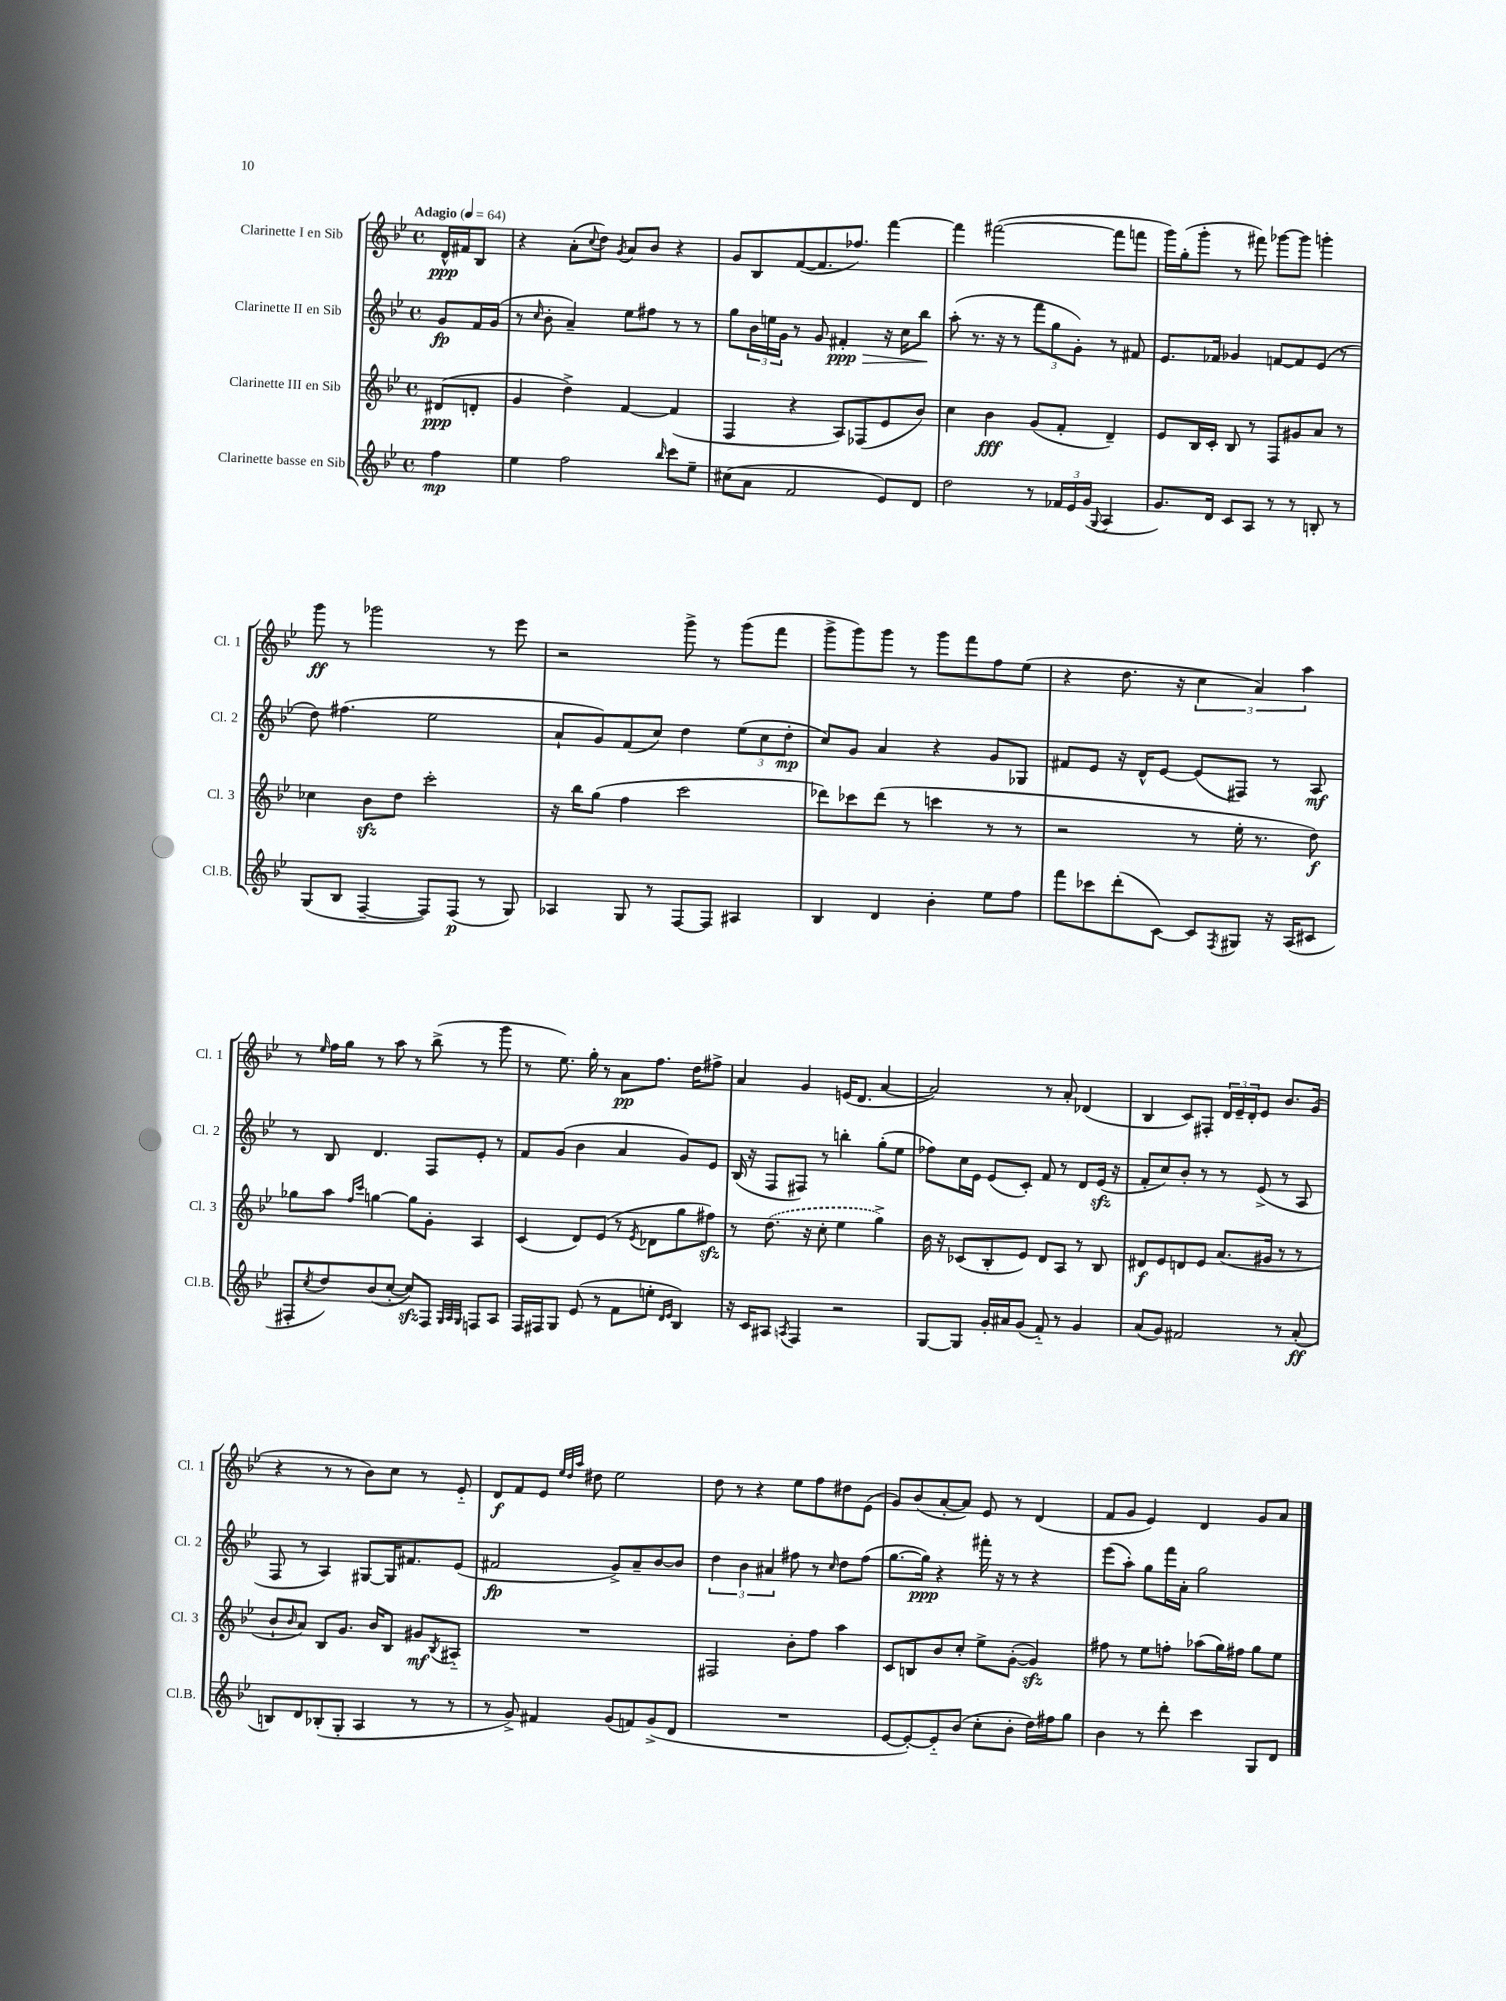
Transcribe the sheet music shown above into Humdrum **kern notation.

**kern	**dynam	**kern	**dynam	**kern	**dynam	**kern	**dynam
*part4	*part4	*part3	*part3	*part2	*part2	*part1	*part1
*staff4	*staff4	*staff3	*staff3	*staff2	*staff2	*staff1	*staff1
*I"Clarinette basse en Sib	*	*I"Clarinette III en Sib	*	*I"Clarinette II en Sib	*	*I"Clarinette I en Sib	*
*I'Cl.B.	*	*I'Cl. 3	*	*I'Cl. 2	*	*I'Cl. 1	*
*clefG2	*	*clefG2	*	*clefG2	*	*clefG2	*
*k[b-e-]	*	*k[b-e-]	*	*k[b-e-]	*	*k[b-e-]	*
*M4/4	*	*M4/4	*	*M4/4	*	*M4/4	*
*met(c)	*	*met(c)	*	*met(c)	*	*met(c)	*
*MM64	*	*MM64	*	*MM64	*	*MM64	*
=	=	=	=	=	=	=	=
!	!	!	!	!	!	!LO:TX:a:B:t=Adagio	!
4ff\	mp	(8d#X/L	ppp	8g/L	fp	16d^^/LL	ppp
.	.	.	.	.	.	16f#X/J	.
.	.	8dn'/J	.	16f/L	.	8B-/J	.
.	.	.	.	(16g/JJ	.	.	.
=1	=1	=1	=1	=1	=1	=1	=1
4ee-\	.	4g/	.	8r	.	4r	.
.	.	.	.	16qqcc/	.	.	.
.	.	.	.	8b-'\	.	.	.
2ff\	.	4dd^\)	.	4a~/)	.	(8a'\L	.
.	.	.	.	.	.	8qqcc/	.
.	.	.	.	.	.	8dd\J)	.
.	.	.	.	.	.	8qg/	.
.	.	[4f/	.	8ee-\L	.	8a/L	.
.	.	.	.	8ff#X\J	.	8b-/J	.
16qqbb-/	.	.	.	.	.	.	.
8ccc\L	.	(4f/]	.	8r	.	4r	.
8ee-~\J	.	.	.	8r	.	.	.
=2	=2	=2	=2	=2	=2	=2	=2
(8cc#X\L	.	4F/	.	8gg\L	.	8g/L	.
8a\J	.	.	.	24b-\L	.	8B-/	.
.	.	.	.	24een\	.	.	.
.	.	.	.	24g\JJ	.	.	.
2f/	.	4r	.	8r	.	([8f/	.
.	.	.	.	8g/	.	8.f/]	.
!	!	!	!	!	!LO:HP:b	!	!
.	.	8A/L)	.	4f#X'/	> ppp	.	.
.	.	.	.	.	.	8.ff-X/J)	.
.	.	(8F-X/	.	.	.	.	.
8e-/L)	.	8e-/	.	16r	.	[4fff\	.
.	.	.	.	16cc\KL	.	.	.
8d/J	.	8b-/J)	.	8bb-\J	.	.	.
.	.	.	.	.	]	.	.
=3	=3	=3	=3	=3	=3	=3	=3
2dd\	.	4cc\	.	(8aa'\	.	4fff\]	.
.	.	.	.	8.r	.	.	.
.	.	4b-\	fff	.	.	([2fff#X\	.
.	.	.	.	16r	.	.	.
.	.	.	.	8r	.	.	.
8r	.	(8g/L	.	12fff\L	.	.	.
.	.	.	.	12gg\	.	.	.
24f-X/LL	.	8f'/J	.	.	.	.	.
24e-/	.	.	.	12g'\J)	.	.	.
(24g/JJ	.	.	.	.	.	.	.
8qqG/	.	.	.	.	.	.	.
4A/	.	4d~/)	.	8r	.	8fff#\L]	.
.	.	.	.	8f#X/	.	8fffn\J	.
=4	=4	=4	=4	=4	=4	=4	=4
8.g/L)	.	8e-/L	.	8.e-/L	.	16ggg\LL)	.
.	.	.	.	.	.	(16gg'\J	.
.	.	16B-/L	.	.	.	8ggg'\J	.
16d/Jk	.	16c'/JJ	.	16f-X/Jk	.	.	.
8c/L	.	8B-/	.	4g-X/	.	8r	.
8A/J	.	8r	.	.	.	8fff#X\)	.
8r	.	8F/L	.	[8fn/L	.	[8ggg-X\L	.
8r	.	8g#X/	.	8f/]	.	8ggg-\J]	.
8Bn'/	.	8a/J	.	(8e-/J	.	4gggn'\	.
8r	.	8r	.	8r	.	.	.
!!LO:LB:g=z
=5	=5	=5	=5	=5	=5	=5	=5
(8G/L	.	4cc-X\	.	8dd\)	.	8ggg\	ff
8B-/J	.	.	.	(4.ff#X\	.	8r	.
[4F~/	.	8b-zz\L	.	.	.	2ggg-X\	.
.	.	8dd\J	.	.	.	.	.
8F/L])	.	2ccc'\	.	2ee-\	.	.	.
(8F/J	p	.	.	.	.	.	.
8r	.	.	.	.	.	8r	.
8G/)	.	.	.	.	.	8eee-\	.
=6	=6	=6	=6	=6	=6	=6	=6
4A-X/	.	16r	.	8a`/L	.	2r	.
.	.	16bb-\KL	.	.	.	.	.
.	.	(8gg\J	.	8g/)	.	.	.
8G/	.	4ff\	.	(8f/	.	.	.
8r	.	.	.	8cc/J)	.	.	.
[8F/L	.	2ccc\	.	4dd\	.	8ggg^\	.
8F/J]	.	.	.	.	.	8r	.
4A#X/	.	.	.	(12ee-\L	.	(8ggg\L	.
.	.	.	.	12cc\	.	.	.
.	.	.	.	.	.	8fff\J	.
.	.	.	.	12dd'\J	mp	.	.
=7	=7	=7	=7	=7	=7	=7	=7
4B-/	.	8ddd-X\L)	.	8cc/L)	.	8ggg^\L	.
.	.	8ccc-X\	.	8g/J	.	8ggg\)	.
4d/	.	(8ddd-\J	.	4a/	.	8ggg\J	.
.	.	8r	.	.	.	8r	.
4b-'\	.	4cccn\	.	4r	.	8ggg\L	.
.	.	.	.	.	.	8fff\	.
8ee-\L	.	8r	.	8g/L	.	8ff\	.
8ff\J	.	8r	.	8G-X/J	.	(8ee-\J	.
=8	=8	=8	=8	=8	=8	=8	=8
8fff\L	.	2r	.	8f#X/L	.	4r	.
8ccc-X\	.	.	.	8e-/J	.	.	.
(8ddd'\	.	.	.	16r	.	8.dd\	.
.	.	.	.	16d^^/KL	.	.	.
[8c\J)	.	.	.	[8e-/J	.	.	.
.	.	.	.	.	.	16r	.
8c/L]	.	8r	.	(8e-/L]	.	6cc\	.
8qF/	.	.	.	.	.	.	.
8G#X/J	.	16ee-'\	.	8F#X/J)	.	.	.
.	.	.	.	.	.	6a/)	.
.	.	8.r	.	.	.	.	.
16r	.	.	.	8r	.	.	.
(16A/KL	.	.	.	.	.	.	.
.	.	.	.	.	.	6aa\	.
8c#X/J	.	8dd\)	f	8A/	mf	.	.
!!LO:LB:g=z
=9	=9	=9	=9	=9	=9	=9	=9
8F#X'/L	.	8gg-X\L	.	8r	.	8r	.
8qcc/	.	.	.	.	.	16qqee-/	.
8dd/)	.	8aa\J	.	8B-/	.	16ff\LL	.
.	.	.	.	.	.	16gg\JJ	.
.	.	16qqff/LL	.	.	.	.	.
.	.	16qqccc/JJ	.	.	.	.	.
(8b-/	.	[4ggn\	.	4.d/	.	8r	.
[8cc'/J	.	.	.	.	.	8aa\	.
8cczz/L])	.	8gg\L]	.	.	.	8r	.
8F#/J	.	8g'\J	.	8F/L	.	(8bb-^\	.
32qqG/LLL	.	.	.	.	.	.	.
32qqA/	.	.	.	.	.	.	.
32qqG/JJJ	.	.	.	.	.	.	.
8Fn/L	.	4A/	.	8e-'/J	.	8r	.
8A/J	.	.	.	8r	.	8ggg\	.
=10	=10	=10	=10	=10	=10	=10	=10
16F/LL	.	(4c/	.	8f/L	.	8r	.
16F#X/J	.	.	.	.	.	.	.
8G/J	.	.	.	(8g/J	.	8.ee-\)	.
(8e-/	.	8d/L)	.	4b-\	.	.	.
.	.	.	.	.	.	16gg'\	.
8r	.	(8e-/J	.	.	.	8r	.
8f\L	.	8r	.	4a/	.	8a\L	pp
.	.	8qe-/	.	.	.	.	.
8een'\J	.	8d-X\L	.	.	.	8.ff\J	.
16qqd/LL	.	.	.	.	.	.	.
16qqe-/JJ	.	.	.	.	.	.	.
4B-/)	.	8gg\	.	8g/L)	.	.	.
.	.	.	.	.	.	16dd\KL	.
.	.	8ff#Xzz\J)	.	8e-/J	.	8ff#X^\J	.
=11	=11	=11	=11	=11	=11	=11	=11
16r	.	8r	.	(16B-/	.	4a/	.
16c/KL	.	.	.	16r	.	.	.
8A#X/J	.	(8.dd\	.	8F/L	.	.	.
8qAn/	.	.	.	.	.	.	.
4F/	.	.	.	8F#X/J)	.	4g/	.
.	.	16r	.	.	.	.	.
.	.	8cc'\	.	8r	.	.	.
2r	.	4ee-\	.	4bbn'\	.	(16en/KL	.
.	.	.	.	.	.	8.d/J	.
.	.	4gg^\)	.	(8gg'\L	.	[4a/	.
.	.	.	.	8ee-\J	.	.	.
=12	=12	=12	=12	=12	=12	=12	=12
[8G/L	.	16b-\	.	8ff-X\L)	.	2a/])	.
.	.	16r	.	.	.	.	.
8G/J]	.	(8c-X/L	.	16cc\L	.	.	.
.	.	.	.	16e-\JJ	.	.	.
16g'/LL	.	8B-'/	.	(8e-/L	.	.	.
16a#X/J	.	.	.	.	.	.	.
(8g/J	.	8e-/J)	.	8c'/J)	.	.	.
8f/)	.	8d/L	.	8f/	.	8r	.
8r	.	8A/J	.	8r	.	8a'/	.
4g/	.	8r	.	8d/L	.	(4d-X/	.
.	.	8B-/	.	(16e-zz/Jk	.	.	.
.	.	.	.	16r	.	.	.
=13	=13	=13	=13	=13	=13	=13	=13
(8a/L	.	8d#X/L	f	8f'/L	.	4B-/	.
8g/J)	.	8e-/	.	8cc/)	.	.	.
2f#X/	.	8dn/	.	8b-'/J	.	8c/L)	.
.	.	8e-/J	.	8r	.	8F#X'/J	.
.	.	(8.a/L	.	8r	.	24d/LL	.
.	.	.	.	.	.	24e-~/	.
.	.	.	.	.	.	24d'/J	.
.	.	.	.	(8e-^/	.	8e-/J	.
.	.	16g#X/Jk	.	.	.	.	.
8r	.	8r	.	8r	.	8.b-/L	.
(8a'/	ff	8r	.	8A/	.	.	.
.	.	.	.	.	.	(16g/Jk	.
!!LO:LB:g=z
=14	=14	=14	=14	=14	=14	=14	=14
8Bn/L)	.	8b-`/L	.	8F/	.	4r	.
.	.	16qqb-/	.	.	.	.	.
8d/	.	8a/J)	.	8r	.	.	.
(8B-X'/	.	8B-/L	.	4A/)	.	8r	.
8G'/J	.	8.g/J	.	.	.	8r	.
4A/	.	.	.	[8G#X/L	.	8b-\L)	.
.	.	16b-/KL	.	.	.	.	.
.	.	8B-/J	.	16G#/K]	.	8cc\J	.
.	.	.	.	8.f#X/	.	.	.
8r	.	8g#X/L	mf	.	.	8r	.
.	.	8qB-/	.	.	.	.	.
8r	.	8A#X/J	.	(8e-/J	.	8e-/	.
=15	=15	=15	=15	=15	=15	=15	=15
8r	.	1r	.	2f#X/	fp	8d/L	f
8g^/)	.	.	.	.	.	8f/	.
4f#X/	.	.	.	.	.	8e-/J	.
.	.	.	.	.	.	32qqee-/LLL	.
.	.	.	.	.	.	32qqdd/	.
.	.	.	.	.	.	32qqaa/JJJ	.
.	.	.	.	.	.	8dd#X\	.
(8g/L	.	.	.	8g^/L)	.	2ee-\	.
8fn/)	.	.	.	8a~/	.	.	.
(8g^/	.	.	.	[8b-/	.	.	.
8d/J	.	.	.	8b-/J]	.	.	.
=16	=16	=16	=16	=16	=16	=16	=16
1r	.	2F#X/	.	6dd\	.	8dd\	.
.	.	.	.	.	.	8r	.
.	.	.	.	6b-\	.	.	.
.	.	.	.	.	.	4r	.
.	.	.	.	6a#X/	.	.	.
.	.	8b-'\L	.	8ff#X\	.	8ee-\L	.
.	.	8ff\J	.	8r	.	8ff\	.
.	.	.	.	16qqcc/	.	.	.
.	.	4aa\	.	8dd\L	.	8dd#X\	.
.	.	.	.	(8ff#\J	.	(8e-\J	.
=17	=17	=17	=17	=17	=17	=17	=17
[8e-/L	.	8c/L	.	[8.gg\L	.	8g/L)	.
8e-'/_)	.	8Bn/	.	.	.	(8b-/	.
.	.	.	.	16gg\Jk])	ppp	.	.
8e-/]	.	8b-/	.	4r	.	[8a'/	.
(8b-/J	.	8cc'/J	.	.	.	8a/J])	.
8cc'\L	.	8ee-^\L	.	16fff#X'\	.	8e-/	.
.	.	.	.	16r	.	.	.
8b-'\J	.	([8g'\J	.	8r	.	8r	.
16dd\LL)	.	4gzz/])	.	4r	.	(4d/	.
16ff#X\J	.	.	.	.	.	.	.
8gg\J	.	.	.	.	.	.	.
=18	=18	=18	=18	=18	=18	=18	=18
4b-\	.	8ff#X\	.	(8eee-\L	.	8f/L	.
.	.	8r	.	8aa'\J)	.	8g/J	.
8r	.	8ee-\L	.	8gg\L	.	4e-/)	.
8ddd'\	.	8ffn'\J	.	16fff\L	.	.	.
.	.	.	.	16a'\JJ	.	.	.
4ccc\	.	(8aa-X\L	.	2gg\	.	4d/	.
.	.	16gg\L)	.	.	.	.	.
.	.	16ff#X\JJ	.	.	.	.	.
8G/L	.	8gg\L	.	.	.	8g/L	.
8d/J	.	8ee-\J	.	.	.	8a/J	.
==	==	==	==	==	==	==	==
*-	*-	*-	*-	*-	*-	*-	*-
